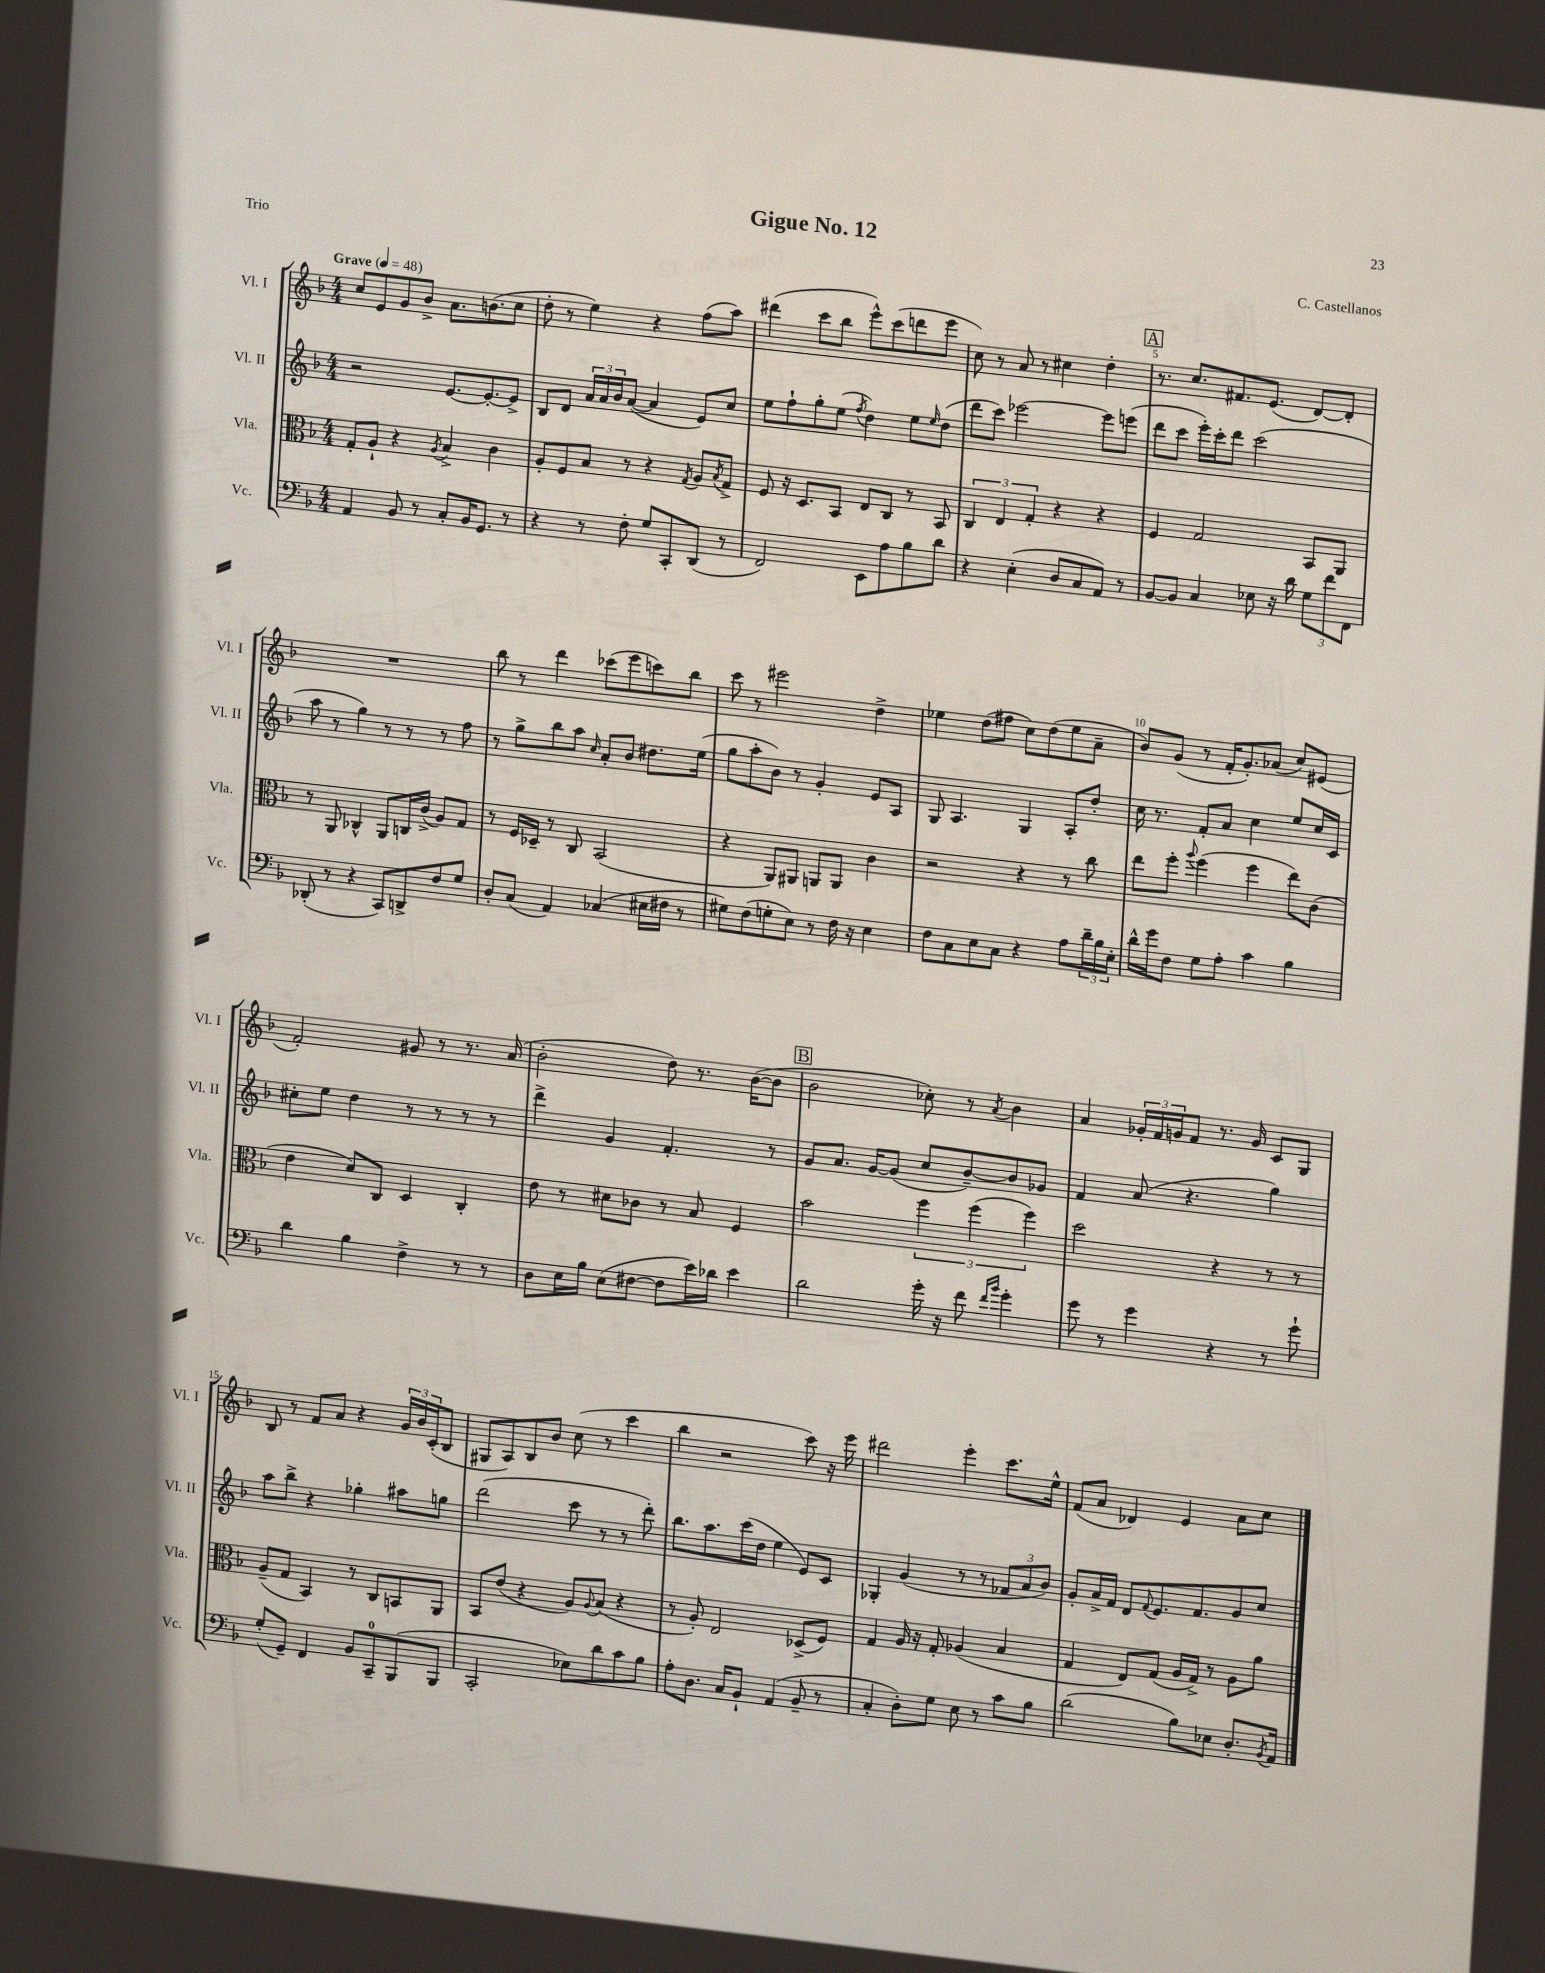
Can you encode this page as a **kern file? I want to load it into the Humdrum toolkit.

**kern	**kern	**kern	**kern
*staff4	*staff3	*staff2	*staff1
*clefF4	*clefC3	*clefG2	*clefG2
*k[b-]	*k[b-]	*k[b-]	*k[b-]
*M4/4	*M4/4	*M4/4	*M4/4
*MM48	*MM48	*MM48	*MM48
4AA	8G'	2r	8cc
.	8A`	.	8e
8BB-	4r	.	8g
8r	.	.	8b-^
.	8qA	.	.
8C'	4B-^	[8.e	8.a
16BB-	.	.	.
8.GG	.	8.e'_	(8.b
.	4c	.	.
8r	.	8e^]	8cc
=	=	=	=
4r	8A'	8B-	8dd'
.	8F	8d	8r
8r	8B-	24a	4ee)
.	.	24a	.
.	.	24b-	.
8F'	8r	([8a	.
8G	4r	4a]	4r
8CC'	.	.	.
.	8qG	.	.
(8DD	8A	8e)	(8ff
.	8qB-	.	.
8r	8G^	8cc	8aa)
=	=	=	=
2FF)	8F	8ee	(4ddd#
.	16r	8ff`	.
.	8.D	.	.
.	.	8gg'	8ccc
.	8BB-	(8ee	8bb-
.	.	8qff	.
8EE	8E	4dd)	8eee^^)
8A	8C	.	(8ccc
8B-	8r	8ee	8ddd
.	.	16qqee	.
8d	8BB-	(8dd	8eee
=	=	=	=
4r	6C	8ddd	8cc)
.	.	8ccc)	8r
.	6E	.	.
(4E'	.	[2eee-	8a
.	6G'	.	.
.	.	.	8r
8D	4r	.	4cc#
8C	.	.	.
8AA)	4r	8eee-]	4dd'
8r	.	(8eee	.
=	=	=	=
[8BB-	4F	8ddd	8.r
8BB-]	.	8ccc	.
.	.	.	8.cc
4C	2G	16eee')	.
.	.	16ccc'	.
.	.	8ddd	8.f#
8E-	.	(2ccc	.
.	.	.	(8.e
16r	.	.	.
16d	.	.	.
12G	8BB-	.	[8d)
12f	.	.	.
.	8AA	.	8d']
12FF	.	.	.
=	=	=	=
(8DD-'	8r	8aa	1r
8r	8AA	8r	.
4r	4C-^^	4gg)	.
8CC)	8AA	8r	.
8DD^	16C	8r	.
.	(16c^	.	.
8F	8A)	8r	.
8G	8G	8ff	.
=	=	=	=
8D'	8r	8r	8bb-
(8C	16F	8gg^	8r
.	16D-~	.	.
4AA)	8r	8bb-	4ddd
.	8C	8aa	.
.	.	16qqcc	.
(4C-	(2BB-	8a'	(8ccc-
.	.	8b-	8eee
16E#	.	8.dd#	8ccc)
16F#	.	.	.
8r	.	.	8bb-
.	.	(16ee	.
=	=	=	=
8G#)	4r	8gg	8ccc
(8F	.	8aa'	8r
8G'	8AA)	8b-)	2eee#
8E)	8AA#	8r	.
8r	8AA	4g'	.
16F	8AA	.	.
16r	.	.	.
4E	4c	8e	4dd^
.	.	8A	.
=	=	=	=
8F	2r	8G	4ee-
8C	.	4.A	.
8E	.	.	(8dd
8C	.	.	8ff#
4r	4r	4G	8cc)
.	.	.	(8dd
8A	8r	8A'	8ee-
24d~	8cc	8dd'	8a~
24B-	.	.	.
24E'	.	.	.
=	=	=	=
16d^^	8ee	16cc	8b-)
16g	.	8.r	.
8F	8ff'	.	(8g
.	8qqaa	.	.
8G	(4ff	8f'	8r
8A'	.	8a	16f'
.	.	.	8.g')
4c	4ff	4cc	.
.	.	.	(8a-
4B-	8ee)	8ee	8cc)
.	(8c	16cc	(8e#
.	.	16c	.
=	=	=	=
4d	4e	8cc#'	2f')
.	.	8ee	.
4B-	8d)	4dd	.
.	8C	.	.
4F^	4D	8r	8g#
.	.	8r	8r
8r	4C'	8r	8.r
8r	.	8r	.
.	.	.	(16a
=	=	=	=
8D	8e	4ddd^	2b-'
16E	8r	.	.
16B-	.	.	.
(8E	8d#	4g	.
[8F#	8c-	.	.
8F#]	8r	4.f'	8dd)
16e)	8B-	.	8.r
16d-	.	.	.
4e	4F	.	.
.	.	.	([16b-
.	.	8r	8b-]
=	=	=	=
2d	2b-	8g	2b-
.	.	8.a	.
.	.	[16g	.
.	.	(8g]	.
16g'	6ff	8cc	8cc-')
16r	.	.	.
8f	.	[8b-~)	8r
.	(6ff	.	.
16qqf	.	.	.
16qqb-	.	.	8qa
4g'	.	8b-]	4b-
.	6ff)	.	.
.	.	8g-	.
=	=	=	=
8g	2dd	4f	4a
8r	.	.	.
4g	.	(8a	24g-'
.	.	.	24f
.	.	.	24g
.	.	4.r	8f
4r	4r	.	8.r
.	.	.	16g
8r	8r	4gg)	8c
8g`	8r	.	8G
=	=	=	=
(8G'	(8A~	8aa	8B-
8GG~)	8G	8bb-^	8r
4FF	4BB-)	4r	8f
.	.	.	8a
8BB-	8r	4gg-'	4r
8CC~	8C	.	.
(8BBB-	8BB	8aa#	24g
.	.	.	24b-
.	.	.	(24c'
8BBB-	8AA	8gg	8B-
=	=	=	=
2CC'	8BB-	(2ddd	8G#
.	(8e	.	8A)
.	4r	.	8B-
.	.	.	8b-
8E-)	8A)	8ccc	(8cc
.	8qqA	.	.
8d	(8B-	8r	8r
8c	4r	8r	4ccc
8B-	.	8ddd')	.
=	=	=	=
8A'	8r	8.bb-	4bb-
8.D	8A')	.	.
.	.	8.aa	.
.	2E	.	2r
16C	.	.	.
8BB-`	.	(16ccc	.
.	.	16dd	.
(4AA	.	4ee	.
8BB-~	(8D-^	8e)	8ccc)
8r	8F)	8c	16r
.	.	.	16eee
=	=	=	=
4C'	4G	4G-'	2ddd#
8D')	16A	(4g	.
.	16r	.	.
8G	8G'	.	.
8E	(4A-	8r	4eee'
8r	.	8r	.
8c	4B-	12f-	8.ccc
.	.	12a	.
8B-	.	.	.
.	.	12b-)	.
.	.	.	16ee^^
=	=	=	=
(2d	4G	8g'	(8f
.	.	16a^	8a
.	.	16f	.
.	8E)	8d	4d-)
.	.	8qqf	.
.	(8G	8.e	.
8B-)	16A	.	4e
.	16G^)	8.f	.
8E-	8r	.	.
8.D'	8A	8g	8a
.	8a	8cc	8cc
8qBB-	.	.	.
16AA	.	.	.
==	==	==	==
*-	*-	*-	*-
